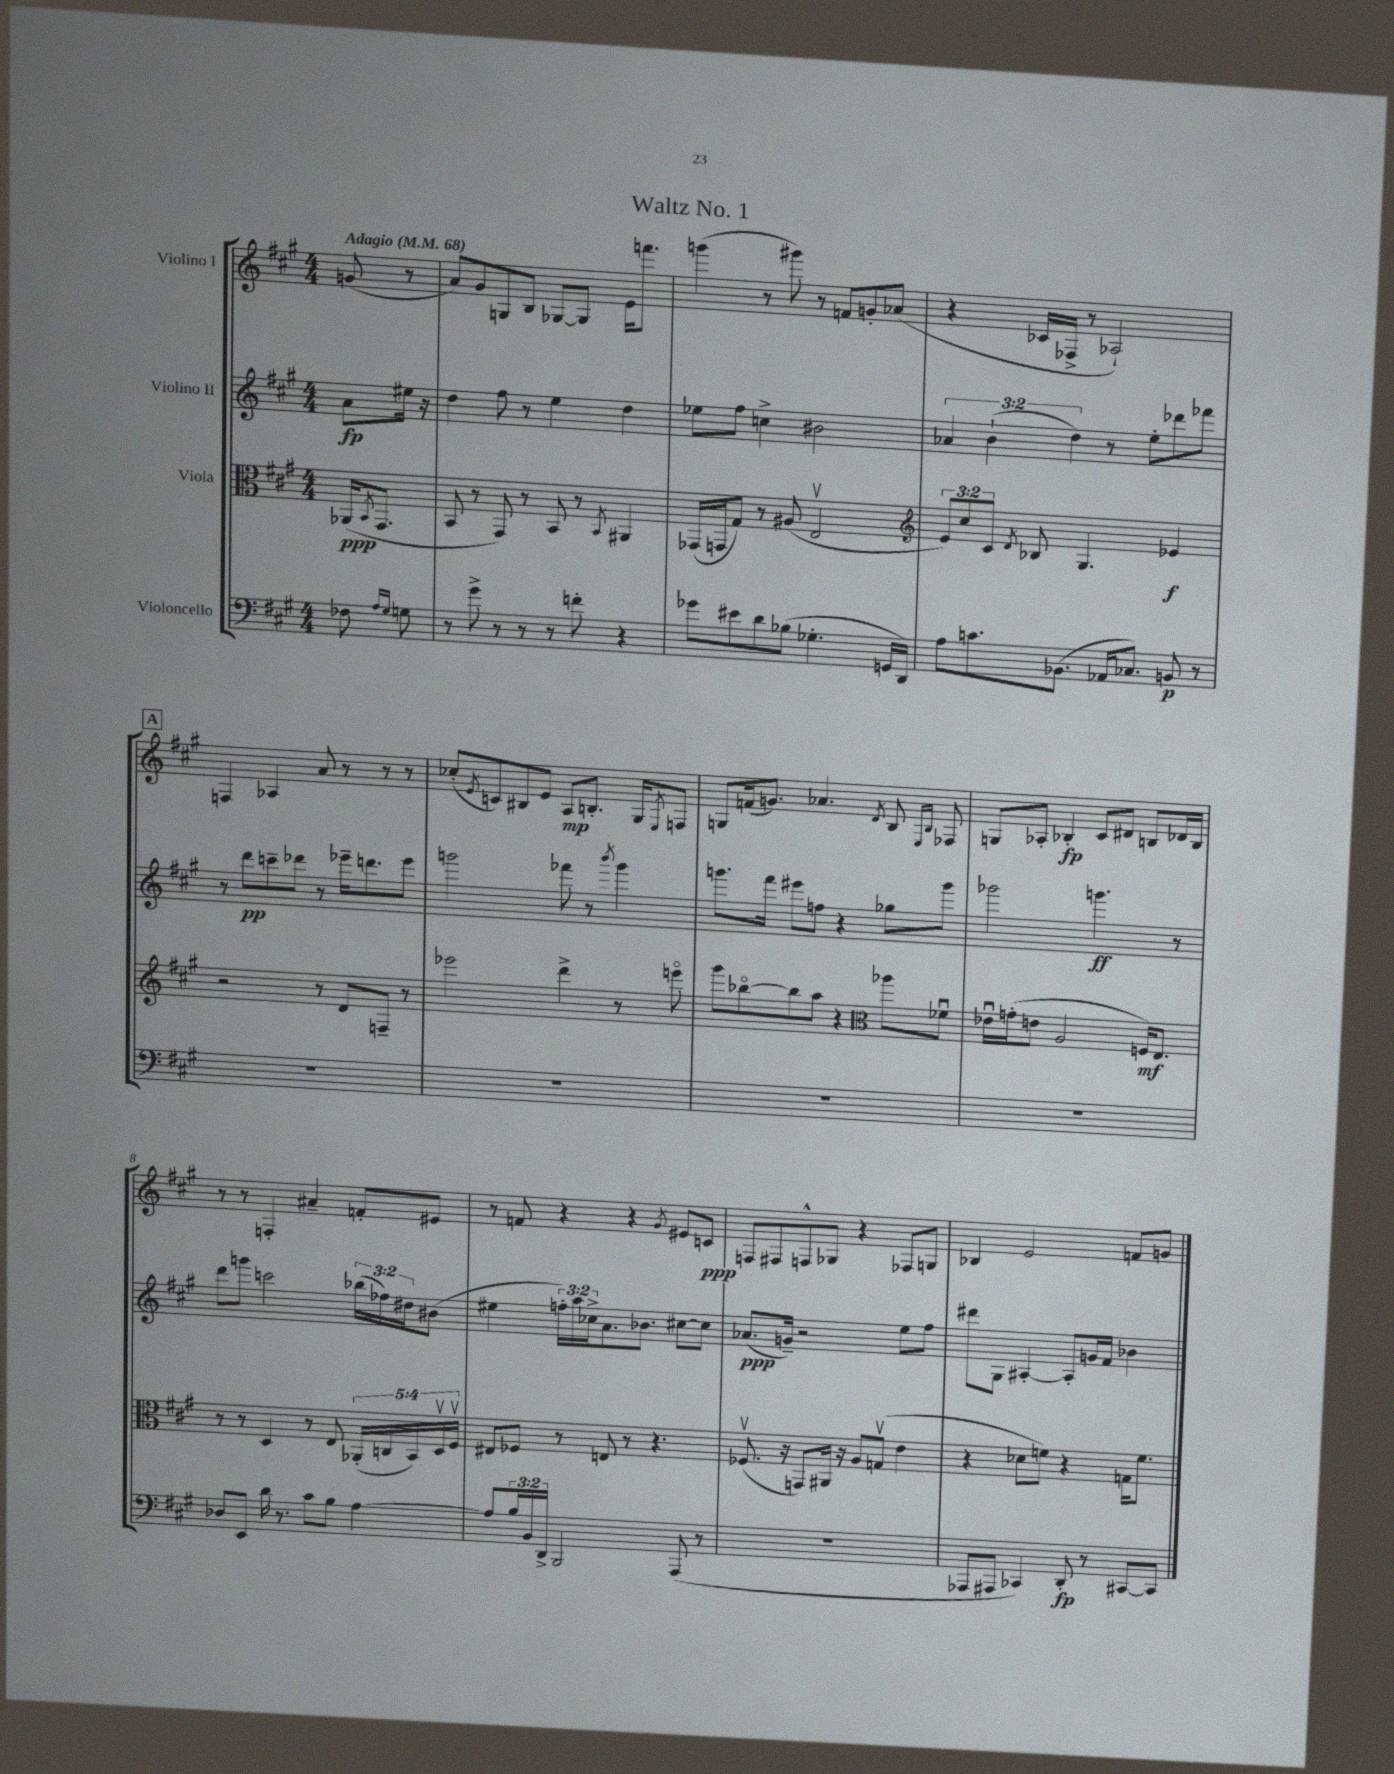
\header { title = "Waltz No. 1" }
<<
\new StaffGroup <<
\new Staff = "s0" \with { instrumentName = "Violino I" } {
    \clef treble \key a \major \numericTimeSignature \time 4/4 \partial 4 \tempo "Adagio" 4 = 68
    g'8( r8 |
    a'8) gis'8 g8 b8 ges8~ ges8 e'16 f'''8. |
    g'''4( r8 gis'''8) r8 f'8 g'8-. aes'8( |
    r4 ces'16 fes16-> r8 aes2-!) |
    \mark \markup { \box "A" } f4 aes4 a'8 r8 r8 r8 |
    ces''8-.( \acciaccatura { e'8 } c'8) bis8 e'8 a8\mp b8.-. gis16 \acciaccatura { e8 } f8 |
    g8 f'16( g'8.) aes'4. \acciaccatura { d'8 } b8 \grace { e16 b16 } fes8 |
    g8 aes8-. bes4-.\fp cis'8 dis'8 b8 des'16 b16 |
    r8 r8 f4-. ais'4-- f'8-. eis'8 |
    r8 f'8 r4 r4 \acciaccatura { gis'8 } eis'8 c'8\ppp |
    f8 fis8 f8-^ ges8 r4 fes8 g8 |
    bes4 e'2 f'8 g'8 \bar "|." |
}
\new Staff = "s1" \with { instrumentName = "Violino II" } {
    \clef treble \key a \major \numericTimeSignature \time 4/4 \override Staff.TupletNumber.text = #tuplet-number::calc-fraction-text \partial 4
    a'8\fp eis''16 r16 |
    d''4 fis''8 r8 e''4 d''4 |
    ees''8 fis''8 c''4-> bis'2 |
    \tuplet 3/2 { aes'4 b'4-!( d''4) } r8 e''8-. des'''8 fes'''8 |
    \mark \markup { \box "A" } r8 d'''8\pp c'''8-- des'''8 r8 ees'''16-- d'''8. ees'''8 |
    g'''2 fes'''8 r8 \acciaccatura { b'''8 } g'''4 |
    g'''8. fis'''16 eis'''8 f''8 r4 ges''8 g'''8 |
    ges'''2 g'''4.\ff r8 |
    d'''8 g'''8 c'''2 \tuplet 3/2 { bes''16( fes''16) dis''16 } bis'8( |
    eis''4 \tuplet 3/2 { f''16-.) a''16 ces''16-> } a'8. bes'8. cis''8~ cis''8 |
    aes'8.\ppp( g'16--) r2 e''8 fis''8 |
    dis'''8 gis8 ais4~-. ais8-. g'16 fis'16 bes'4 \bar "|." |
}
\new Staff = "s2" \with { instrumentName = "Viola" } {
    \clef alto \key a \major \numericTimeSignature \time 4/4 \override Staff.TupletNumber.text = #tuplet-number::calc-fraction-text \partial 4
    aes,16\ppp( \acciaccatura { b,8 } gis,8. |
    b,8 r8 gis,8) r8 b,8 r8 \acciaccatura { b,8 } ais,4 |
    ges,16( g,16 gis8) r8 ais8( e2\upbow |
    \clef treble \tuplet 3/2 { e'8) cis''8 cis'8 } \acciaccatura { d'8 } bes8 gis4. ees'4\f |
    \mark \markup { \box "A" } r2 r8 d'8 f8-- r8 |
    ees'''2 d'''4-> r8 e'''8\flageolet |
    gis'''8 bes''8~\flageolet bes''8 a''8 r4 \clef alto aes''8 fes'8\downbow |
    ees'16\downbow g'16-.( e'8 a2 f16\mf) e8. |
    r8 r8 d4 r8 e8 \tuplet 5/4 { aes,16-.( c16 b,16) d16\upbow fis16\upbow } |
    eis8 fes8 r8 e8 r8 r4. |
    fes8.\upbow( r16 g,8) ais,16 r16 a8 g8\upbow( e'4 |
    r4 des'8 f'8) r4 g16 f'8. \bar "|." |
}
\new Staff = "s3" \with { instrumentName = "Violoncello" } {
    \clef bass \key a \major \numericTimeSignature \time 4/4 \override Staff.TupletNumber.text = #tuplet-number::calc-fraction-text \partial 4
    fes8 \grace { a16 gis16 } g8 |
    r8 gis'8-> r8 r8 r8 f'8-. r4 |
    ges'8 eis'8 d'8 bes8( ges4.-. g,16 d,16) |
    a8 c'8. bes,8.( aes,16 ces8.) b,8\p r8 |
    \mark \markup { \box "A" } R1 |
    R1 |
    R1 |
    R1 |
    des8 e,8 d'16 r8. cis'8 b8 a4~ |
    a8 \tuplet 3/2 { b16 b,16 d,16-> } b,,2 a,,8( r8 |
    R1 |
    aes,,8 ais,,8 ces,4) d,8-.\fp r8 cis,8~ cis,8 \bar "|." |
}
>>
>>
